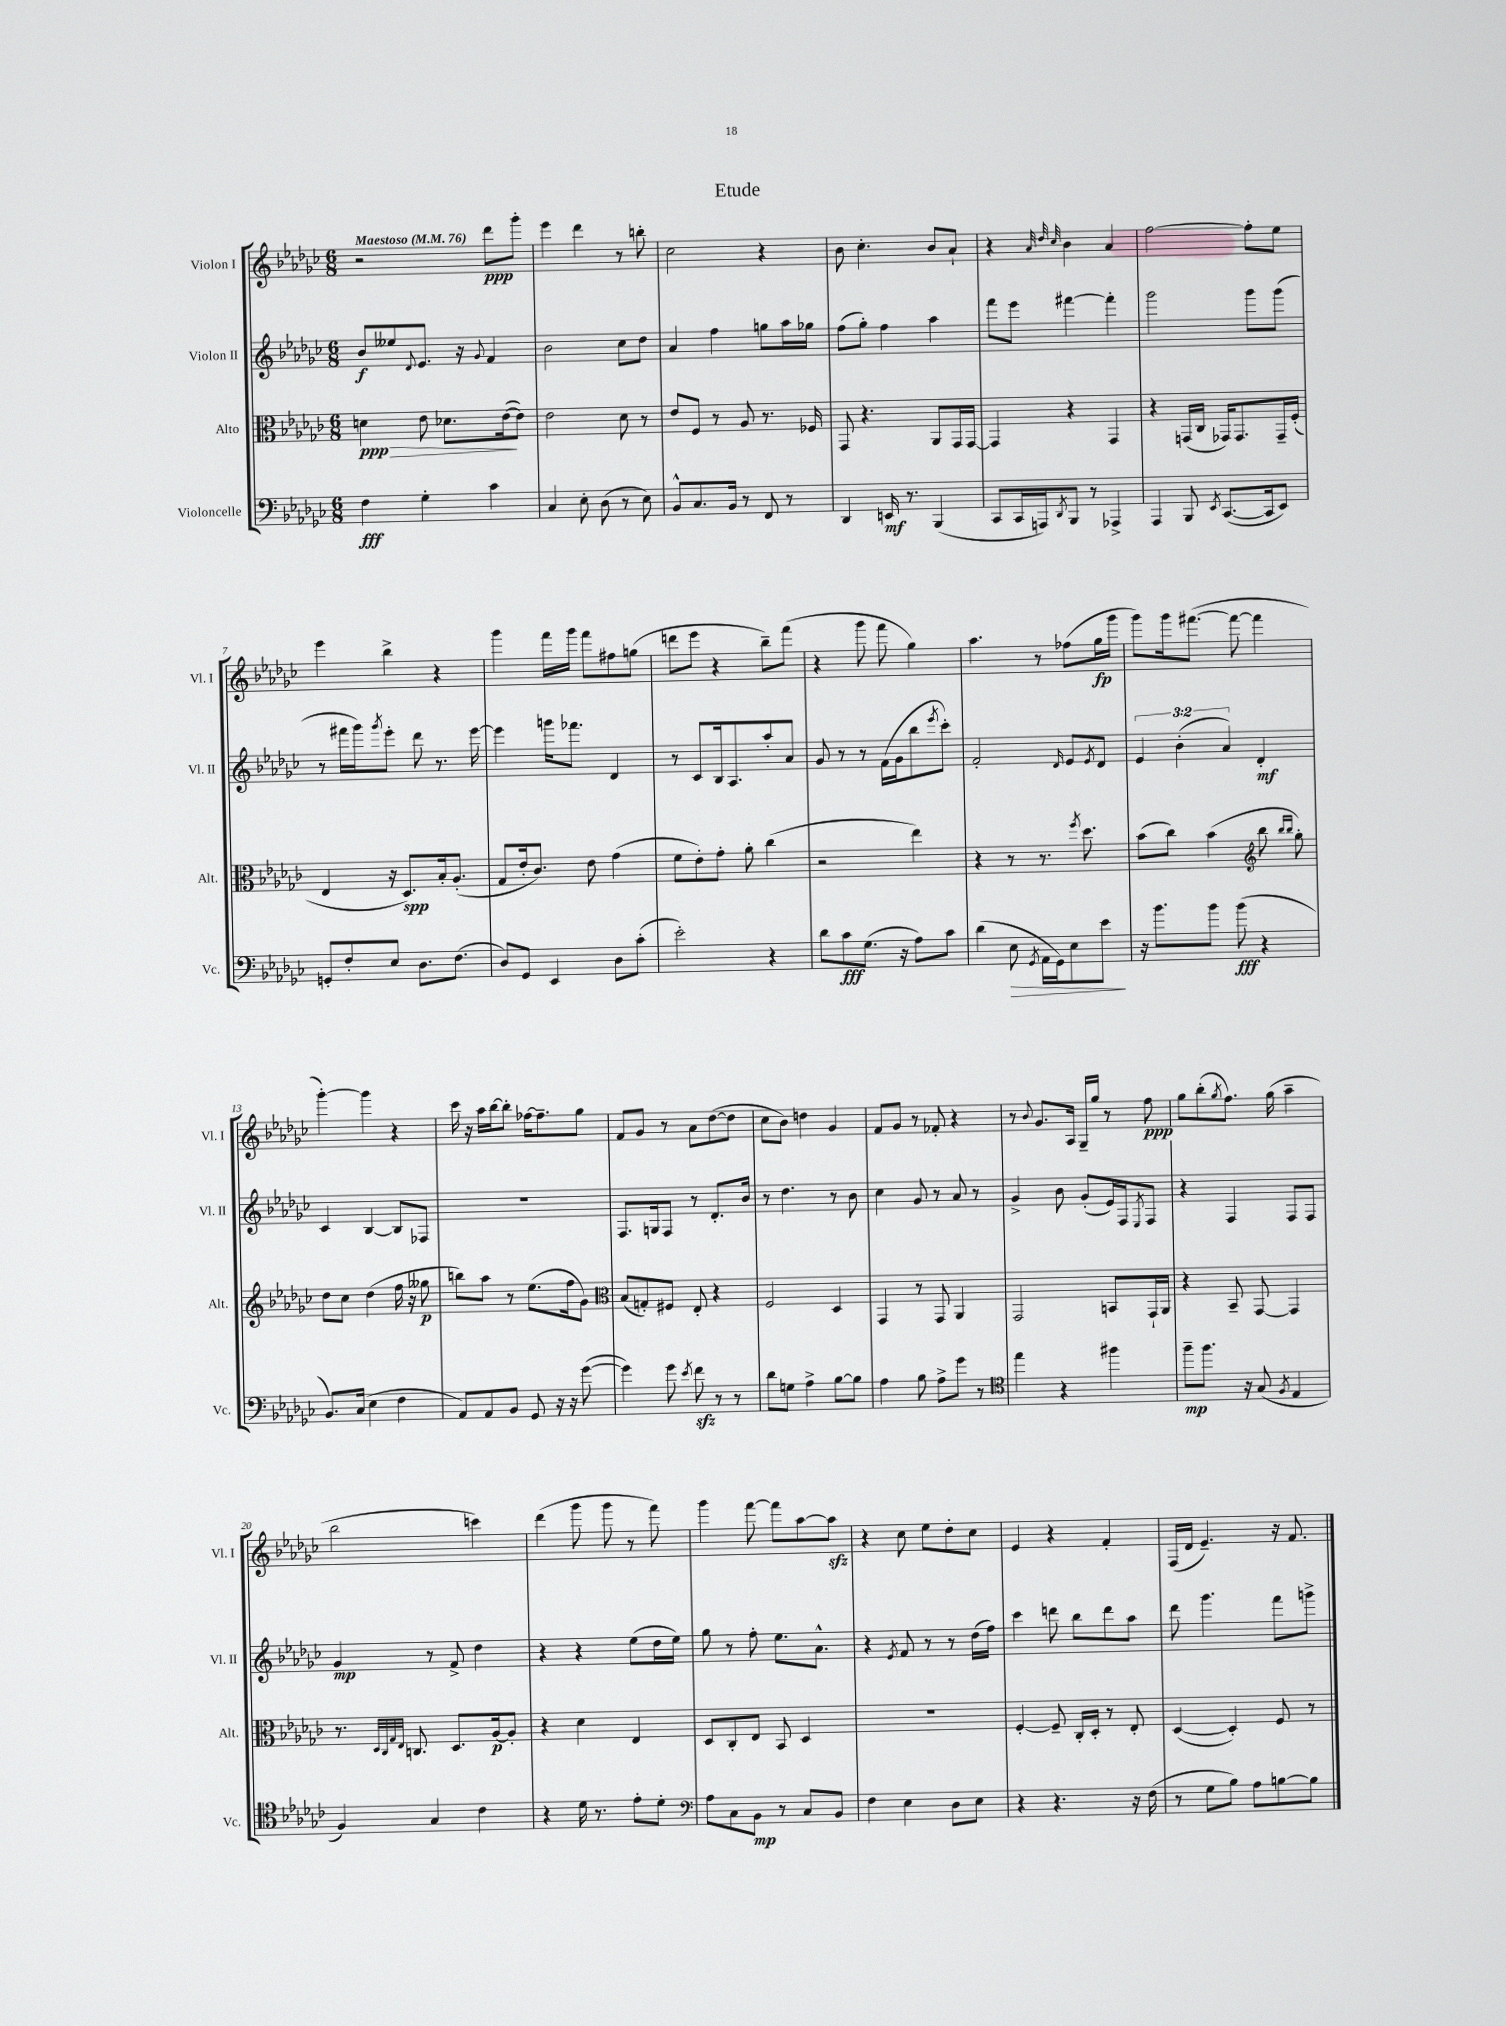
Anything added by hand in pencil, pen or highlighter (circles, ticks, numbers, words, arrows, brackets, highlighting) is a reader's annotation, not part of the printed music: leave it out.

**kern	**dynam	**kern	**dynam	**kern	**dynam	**kern	**dynam
*part4	*part4	*part3	*part3	*part2	*part2	*part1	*part1
*staff4	*staff4	*staff3	*staff3	*staff2	*staff2	*staff1	*staff1
*I"Violoncelle	*	*I"Alto	*	*I"Violon II	*	*I"Violon I	*
*I'Vc.	*	*I'Alt.	*	*I'Vl. II	*	*I'Vl. I	*
*clefF4	*	*clefC3	*	*clefG2	*	*clefG2	*
*k[b-e-a-d-g-c-]	*	*k[b-e-a-d-g-c-]	*	*k[b-e-a-d-g-c-]	*	*k[b-e-a-d-g-c-]	*
*M6/8	*	*M6/8	*	*M6/8	*	*M6/8	*
*MM76	*	*MM76	*	*MM76	*	*MM76	*
=1	=1	=1	=1	=1	=1	=1	=1
!	!	!	!	!	!	!LO:TX:a:B:t=Maestoso	!
!	!	!	!LO:HP:b	!	!	!	!
4F\	fff	4dn\	> ppp	8b-/L	f	2r	.
.	.	.	.	8ee--X/	.	.	.
.	.	.	.	8qqd-/	.	.	.
4G-'\	.	8e-\	.	8.e-/J	.	.	.
.	.	8.d-X\L	.	.	.	.	.
.	.	.	.	16r	.	.	.
.	.	.	.	8qqg-/	.	.	.
4c-\	.	.	.	4f/	.	8ddd-\L	ppp
.	.	([16e-\k	.	.	.	.	.
.	.	8e-\J])	]	.	.	8ggg-'\J	.
=2	=2	=2	=2	=2	=2	=2	=2
4C-/	.	2e-\	.	2b-\	.	4eee-\	.
8E-'\	.	.	.	.	.	4ddd-\	.
(8D-\	.	.	.	.	.	.	.
8r	.	8d-\	.	8cc-\L	.	8r	.
8E-\)	.	8r	.	8dd-\J	.	8bbn'\	.
=3	=3	=3	=3	=3	=3	=3	=3
8BB-^^/L	.	8e-/L	.	4a-/	.	2cc-\	.
8.C-/	.	8F/J	.	.	.	.	.
.	.	8r	.	4ff\	.	.	.
16BB-/Jk	.	.	.	.	.	.	.
8r	.	8A-/	.	.	.	.	.
8FF/	.	8.r	.	8ggn\L	.	4r	.
8r	.	.	.	16aa-\L	.	.	.
.	.	16F-X/	.	16gg-X\JJ	.	.	.
=4	=4	=4	=4	=4	=4	=4	=4
4DD-/	.	8GG-/	.	(8ff\L	.	8b-\	.
.	.	4.r	.	8gg-'\J)	.	4.cc-'\	.
16EEn/	mf	.	.	4ff\	.	.	.
8.r	.	.	.	.	.	.	.
(4BBB-/	.	8AA-/L	.	4aa-\	.	8b-/L	.
.	.	16GG-/L	.	.	.	8a-`/J	.
.	.	[16GG-/JJ	.	.	.	.	.
=5	=5	=5	=5	=5	=5	=5	=5
8CC-/L	.	4GG-/]	.	8fff\L	.	4r	.
16CC-/L	.	.	.	8eee-\J	.	.	.
16AAAn/J)	.	.	.	.	.	.	.
.	.	.	.	.	.	32qqa-/	.
.	.	.	.	.	.	32qqdd-/	.
8qDD-/	.	.	.	.	.	32qqcc-/	.
8BBB-/J	.	4r	.	[4fff#X\	.	4b-\	.
8r	.	.	.	.	.	.	.
4AAA-X^/	.	4GG-/	.	4fff#'\]	.	4a-/	.
=6	=6	=6	=6	=6	=6	=6	=6
4AAA-/	.	4r	.	2ggg-\	.	[2ff\	.
8BBB-/	.	(16GGn/LL	.	.	.	.	.
.	.	16C-/JJ	.	.	.	.	.
8qEE-/	.	.	.	.	.	.	.
([8.CC-/L	.	16GG-X/KL)	.	.	.	.	.
.	.	8.GG-/	.	.	.	.	.
.	.	.	.	8ggg-\L	.	8ff'\L]	.
16CC-/k]	.	.	.	.	.	.	.
8EE-/J)	.	16GG-~/L	.	(8ggg-\J	.	8ee-\J	.
.	.	(16F'/JJ	.	.	.	.	.
!!LO:LB:g=z
=7	=7	=7	=7	=7	=7	=7	=7
8GGn'/L	.	4E-/	.	8r	.	4eee-\	.
8F'/	.	.	.	16fff#X\LL	.	.	.
.	.	.	.	16ggg-\J)	.	.	.
.	.	.	.	8qggg-/	.	.	.
8E-/J	.	16r	.	8eee-'\J	.	4bb-^\	.
.	.	8.D-/L)	spp	.	.	.	.
8.D-\L	.	.	.	8ddd-\	.	.	.
.	.	16B-'/k	.	8.r	.	4r	.
(8.F\J	.	(8.A-'/J	.	.	.	.	.
.	.	.	.	[16eee-\	.	.	.
=8	=8	=8	=8	=8	=8	=8	=8
8D-/L)	.	8G-/L	.	4eee-\]	.	4ggg-\	.
8GG-/J	.	16e-'/k	.	.	.	.	.
.	.	8.c-/J)	.	.	.	.	.
4EE-/	.	.	.	16gggn\KL	.	16fff\LL	.
.	.	.	.	8.fff-X\J	.	16ggg-\JJ	.
.	.	8e-\	.	.	.	8fff\L	.
8D-\L	.	(4g-\	.	4d-/	.	8ff#X\	.
(8c-'\J	.	.	.	.	.	(8ggn\J	.
=9	=9	=9	=9	=9	=9	=9	=9
2e-'\)	.	8f\L	.	8r	.	8dddn\L	.
.	.	8e-'\)	.	8c-/L	.	8eee-\J	.
.	.	8g-'\J	.	16B-/k	.	4r	.
.	.	.	.	8.A-/	.	.	.
.	.	8a-'\	.	.	.	.	.
4r	.	(4cc-\	.	8aa-'/	.	8bb-~\L)	.
.	.	.	.	8a-/J	.	(8fff\J	.
=10	=10	=10	=10	=10	=10	=10	=10
8d-\L	.	2r	.	8g-/	.	4r	.
8c-\	fff	.	.	8r	.	.	.
(8.G-\J	.	.	.	8r	.	8ggg-\	.
.	.	.	.	(16f\LL	.	8fff\	.
16r	.	.	.	16g-\J	.	.	.
8A-\L)	.	4ee-\)	.	8bb-\	.	4gg-\)	.
.	.	.	.	8qeee-/	.	.	.
8c-\J	.	.	.	8ccc-'\J)	.	.	.
=11	=11	=11	=11	=11	=11	=11	=11
(4d-\	.	4r	.	2f'/	.	4.aa-\	.
!	!LO:HP:b	!	!	!	!	!	!
8E-\	>	8r	.	.	.	.	.
8qGG-/	.	.	.	.	.	.	.
16AA-\LL	.	8.r	.	.	.	8r	.
16GG-\J)	.	.	.	.	.	.	.
.	.	.	.	16qqd-/	.	.	.
8E-\	.	.	.	8e-/L	.	(8ff-X\L	.
.	.	8qff/	.	.	.	.	.
.	.	8.dd-\	.	.	.	.	.
.	.	.	.	8qe-/	.	.	.
8e-\J	.	.	.	8d-/J	.	16gg-\L	fp
.	.	.	.	.	.	16ggg-\JJ	.
.	]	.	.	.	.	.	.
=12	=12	=12	=12	=12	=12	=12	=12
16r	.	(8b-\L	.	6e-/	.	8ggg-\L)	.
8.b-\L	.	.	.	.	.	.	.
.	.	8cc-\J)	.	.	.	16ggg-\k	.
.	.	.	.	(6b-'\	.	.	.
.	.	.	.	.	.	([8.fff#X\J	.
8b-\J	.	(4b-\	.	.	.	.	.
.	.	.	.	6a-/)	.	.	.
(8b-\	fff	.	.	.	.	8fff#\_	.
*	*	*clefG2	*	*	*	*	*
4r	.	8bb-\	.	4d-'/	mf	4fff#\]	.
.	.	16qqbb-/LL	.	.	.	.	.
.	.	16qqbb-/JJ	.	.	.	.	.
.	.	8gg-'\)	.	.	.	.	.
!!LO:LB:g=z
=13	=13	=13	=13	=13	=13	=13	=13
8.BB-/L)	.	8dd-\L	.	4c-/	.	[4ggg-'\)	.
.	.	8cc-\J	.	.	.	.	.
(16C-/Jk	.	.	.	.	.	.	.
4E-\	.	(4dd-\	.	[4B-/	.	4ggg-\]	.
4F\	.	16ff\	.	8B-/L]	.	4r	.
.	.	16r	.	.	.	.	.
.	.	8gg--X\	p	8F-X/J	.	.	.
=14	=14	=14	=14	=14	=14	=14	=14
8AA-/L)	.	8bbn\L)	.	2.r	.	16ccc-\	.
.	.	.	.	.	.	16r	.
8AA-/	.	8aa-\J	.	.	.	16aa-\LL	.
.	.	.	.	.	.	[16bb-\J	.
8BB-/J	.	8r	.	.	.	8bb-'\J]	.
8GG-/	.	(8.ee-\L	.	.	.	[16ff-X\KL	.
.	.	.	.	.	.	8.ff-~\]	.
16r	.	.	.	.	.	.	.
16r	.	16ff\k	.	.	.	.	.
([8g-\	.	8g-\J)	.	.	.	8gg-\J	.
=15	=15	=15	=15	=15	=15	=15	=15
*	*	*clefC3	*	*	*	*	*
4g-\])	.	(8B-/L	.	8.F/L	.	8f/L	.
.	.	8Gn'/)	.	.	.	8g-/J	.
.	.	.	.	16Gn/k	.	.	.
8g-\	.	8F#X/J	.	8F/J	.	8r	.
8qe-/	.	.	.	.	.	.	.
8fzz\	.	8E-'/	.	8r	.	8a-\L	.
8r	.	4r	.	8.d-'/L	.	([8dd-\	.
8r	.	.	.	.	.	8dd-\J]	.
.	.	.	.	16b-/Jk	.	.	.
=16	=16	=16	=16	=16	=16	=16	=16
8d-\L	.	2F/	.	8r	.	8cc-\L	.
8Gn\J	.	.	.	4.dd-\	.	8b-\J)	.
4A-^\	.	.	.	.	.	4ddn\	.
[8B-\L	.	4D-/	.	8r	.	4g-/	.
8B-\J]	.	.	.	8b-\	.	.	.
=17	=17	=17	=17	=17	=17	=17	=17
4A-\	.	4GG-/	.	4cc-\	.	8f/L	.
.	.	.	.	.	.	8g-/J	.
8B-\	.	8r	.	8g-/	.	8r	.
8A-^\L	.	8GG-/	.	8r	.	8f-X'/	.
8g-\J	.	4AA-/	.	8a-/	.	4r	.
8r	.	.	.	8r	.	.	.
=18	=18	=18	=18	=18	=18	=18	=18
*clefC4	*	*	*	*	*	*	*
4ee-\	.	2GG-/	.	4g-^/	.	8r	.
.	.	.	.	.	.	8qqb-/	.
.	.	.	.	.	.	8.g-/L	.
4r	.	.	.	8b-\	.	.	.
.	.	.	.	.	.	16A-/Jk	.
.	.	.	.	(8g-'/L	.	16G-~/LL	.
.	.	.	.	.	.	16gg-/JJ	.
4ff#X\	.	8BBn/L	.	16e-/L)	.	8r	.
.	.	.	.	16F/J	.	.	.
.	.	.	.	8qE-/	.	.	.
.	.	16GG-`/L	.	8F/J	.	8ff\	ppp
.	.	16AA-/JJ	.	.	.	.	.
=19	=19	=19	=19	=19	=19	=19	=19
8ff~\L	mp	4r	.	4r	.	8gg-\L	.
8.ff\J	.	.	.	.	.	(8bb-'\	.
.	.	.	.	.	.	8qgg-/	.
.	.	8BB-~/	.	4F/	.	8.ff\J)	.
16r	.	.	.	.	.	.	.
(8G-/	.	[8GG-/	.	.	.	.	.
.	.	.	.	.	.	(16gg-\	.
8qF/	.	.	.	.	.	.	.
4E-/	.	4GG-/]	.	8F/L	.	4aa-~\	.
.	.	.	.	8F/J	.	.	.
!!LO:LB:g=z
=20	=20	=20	=20	=20	=20	=20	=20
4F/)	.	8.r	.	4g-/	mp	2bb-\	.
.	.	32qqD-/LLL	.	.	.	.	.
.	.	32qqC-/	.	.	.	.	.
.	.	32qqG-/	.	.	.	.	.
.	.	32qqE-/JJJ	.	.	.	.	.
.	.	8.Cn/	.	.	.	.	.
4G-/	.	.	.	8r	.	.	.
.	.	8.D-/L	.	8f^/	.	.	.
4c-\	.	.	.	4dd-\	.	4cccn\)	.
.	.	[16A-/k	p	.	.	.	.
.	.	8A-'/J]	.	.	.	.	.
=21	=21	=21	=21	=21	=21	=21	=21
4r	.	4r	.	4r	.	(4ddd-\	.
16d-\	.	4d-\	.	4r	.	8ggg-\	.
8.r	.	.	.	.	.	.	.
.	.	.	.	.	.	8ggg-\	.
8e-'\L	.	4E-/	.	(8ee-\L	.	8r	.
8d-'\J	.	.	.	16dd-\L	.	8fff\)	.
.	.	.	.	16ee-\JJ)	.	.	.
=22	=22	=22	=22	=22	=22	=22	=22
*clefF4	*	*	*	*	*	*	*
8A-\L	.	8D-/L	.	8gg-\	.	4ggg-\	.
8C-\	.	8C-'/	.	8r	.	.	.
8BB-\J	mp	8E-/J	.	8ff'\	.	[8fff\	.
8r	.	8BB-/	.	8.ee-\L	.	8fff\L]	.
8C-/L	.	4D-/	.	.	.	[8aa-\	.
.	.	.	.	8.a-^^\J	.	.	.
8BB-/J	.	.	.	.	.	8aa-zz\J]	.
=23	=23	=23	=23	=23	=23	=23	=23
4F\	.	2.r	.	4r	.	4r	.
.	.	.	.	8qe-/	.	.	.
4E-\	.	.	.	8f/	.	8cc-\	.
.	.	.	.	8r	.	8ee-\L	.
8D-\L	.	.	.	8r	.	8dd-'\	.
8E-\J	.	.	.	(16dd-\LL	.	8cc-\J	.
.	.	.	.	16ff\JJ)	.	.	.
=24	=24	=24	=24	=24	=24	=24	=24
4r	.	[4F'/	.	4ccc-\	.	4e-/	.
4.r	.	8F~/]	.	8dddn\	.	4r	.
.	.	16C-'/LL	.	8bb-\L	.	.	.
.	.	16D-'/JJ	.	.	.	.	.
.	.	8r	.	8ddd\	.	4f'/	.
16r	.	8E-'/	.	8aa-\J	.	.	.
(16F\	.	.	.	.	.	.	.
=25	=25	=25	=25	=25	=25	=25	=25
8r	.	([4D-/	.	8ddd-\	.	(16F/LL	.
.	.	.	.	.	.	16d-/JJ	.
8G-\L	.	.	.	4.ggg-\	.	4.e-~/)	.
8B-\J)	.	4D-'/])	.	.	.	.	.
8A-\L	.	.	.	.	.	.	.
[8Bn\	.	8F/	.	8fff\L	.	16r	.
.	.	.	.	.	.	8.f/	.
8B\J]	.	8r	.	8gggn^\J	.	.	.
==	==	==	==	==	==	==	==
*-	*-	*-	*-	*-	*-	*-	*-
